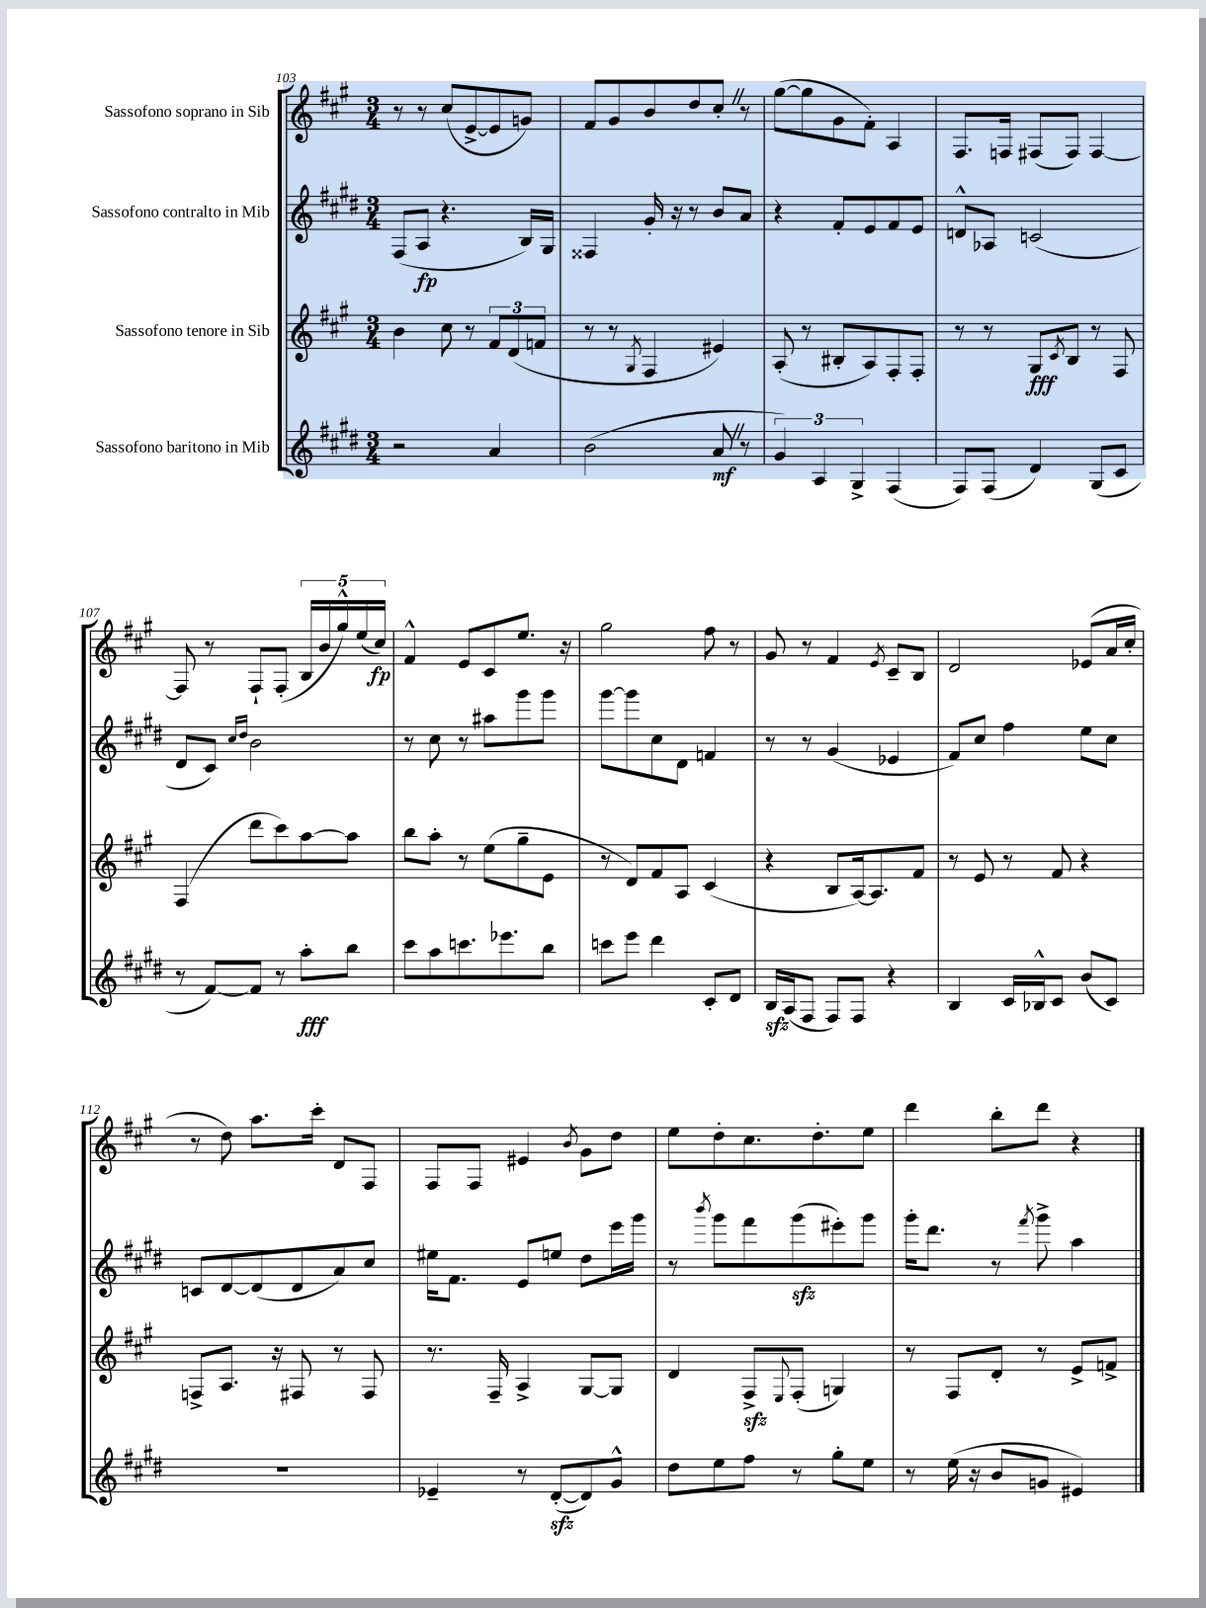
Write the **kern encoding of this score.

**kern	**kern	**kern	**kern
*staff4	*staff3	*staff2	*staff1
*clefG2	*clefG2	*clefG2	*clefG2
*k[f#c#g#d#]	*k[f#c#g#]	*k[f#c#g#d#]	*k[f#c#g#]
*M3/4	*M3/4	*M3/4	*M3/4
2r	4b\	(8F#/L	8r
.	.	8A/J	8r
.	8cc#\	4.r	(8cc#/L
.	8r	.	[8e^/
4a/	12f#/L	.	8e/]
.	(12d/	.	.
.	.	16B/LL)	8g/J)
.	12f/J	.	.
.	.	16G#/JJ	.
=	=	=	=
(2b\	8r	4F##/	8f#/L
.	8r	.	8g#/
.	8qG#/	.	.
.	4F#/	16g#'/	8b/
.	.	16r	.
.	.	8r	8dd/
8a/	4e#/)	8b/L	8cc#'/J
8r	.	8a/J	8r
=	=	=	=
6g#/)	(8A'/	4r	([8gg#\L
.	8r	.	8gg#\]
6A/	.	.	.
.	8B#'/L	8f#'/L	8g#\
6G#^/	.	.	.
.	8A/)	8e/	8f#'\J)
(4F#/	8F#'/	8f#/	4A/
.	8F#'/J	8e/J	.
=	=	=	=
8F#/L)	8r	8d^^/L	8.F#/L
(8F#/J	8r	8A-/J	.
.	.	.	16F/Jk
4d#/)	8G#/L	(2c/	(8F#/L
.	8qc#/	.	.
.	8B/J	.	8F#/J)
(8G#/L	8r	.	[4F#/
8c#/J	8F#/	.	.
=	=	=	=
8r	(4F#/	8d#/L	8F#/]
[8f#/L)	.	8c#/J)	8r
.	.	16qqcc#/LL	.
.	.	16qqdd#/JJ	.
8f#/]J	8ddd\L	2b\	8F#`/L
8r	8ccc#\)	.	(8F#'/J
8aa'\L	[8aa\	.	20B/LL
.	.	.	20b/
.	.	.	20gg#^^/)
8bb\J	8aa\]J	.	.
.	.	.	(20ee/
.	.	.	20cc#/JJ)
=	=	=	=
8ccc#\L	8bb\L	8r	4f#^^/
8aa\	8aa'\J	8cc#\	.
8.ccc\	8r	8r	8e/L
.	(8ee\L	8aa#\L	8c#/
8.eee-\	.	.	.
.	8gg#~\	8ggg#\	8.ee/J
8bb\J	8e\J	8ggg#\J	.
.	.	.	16r
=	=	=	=
8ccc\L	8r	[8ggg#\L	2gg#\
8eee\J	8d/L)	8ggg#\]	.
4ddd#\	8f#/	8cc#\	.
.	8A/J	8d#\J	.
8c#'/L	(4c#/	4f/	8ff#\
8d#/J	.	.	8r
=	=	=	=
16B/LL	4r	8r	8g#/
(16A/J	.	.	.
8F#/J	.	8r	8r
8F#/L)	8B/L	(4g#/	4f#/
8F#/J	[16A/k)	.	.
.	8.A/]	.	.
.	.	.	8qe/
4r	.	4e-/	8c#~/L
.	8f#/J	.	8B/J
=	=	=	=
4B/	8r	8f#/L)	2d/
.	8e/	8cc#/J	.
16c#/LL	8r	4ff#\	.
16B-^^/J	.	.	.
8c#/J	8f#/	.	.
(8b/L	4r	8ee\L	(8e-/L
8c#/J)	.	8cc#\J	16a/L
.	.	.	16cc#'/JJ
=	=	=	=
2.r	8F^/L	8c/L	8r
.	8.A/J	[8d#/	8dd\)
.	.	(8d#/]	8.aa\L
.	16r	.	.
.	8F#/	8d#/	.
.	.	.	16ccc#'\Jk
.	8r	8a/)	8d/L
.	8F#/	8cc#/J	8F#/J
=	=	=	=
4e-~/	8.r	16ee#\LK	8F#/L
.	.	8.f#\J	.
.	.	.	8F#/J
.	16F#~/	.	.
8r	4A^/	8e/L	4e#/
([8d#'/L	.	8ee/J	.
.	.	.	8qb/
8d#/])	[8G#/L	8dd#\L	8g#\L
8g#^^/J	8G#/]J	16eee\L	8dd\J
.	.	16ggg#\JJ	.
=	=	=	=
8dd#\L	4d/	8r	8ee\L
.	.	8qbbb/	.
8ee\	.	8ggg#\L	8dd'\
8ff#\J	8F#^/L	8fff#\	8.cc#\
.	8qqE/	.	.
8r	(8F#'/J	(8ggg#\	.
.	.	.	8.dd'\
8gg#'\L	4G/)	8eee#'\)	.
8ee\J	.	8ggg#\J	8ee\J
=	=	=	=
8r	8r	16ggg#'\LK	4ddd\
.	.	8.ddd#\J	.
(16ee\	8F#/L	.	.
16r	.	.	.
8b/L	8d'/J	8r	8bb'\L
.	.	8qfff#/	.
8g/J	8r	8ggg#^\	8ddd\J
4e#/)	8e^/L	4aa\	4r
.	8f^/J	.	.
==	==	==	==
*-	*-	*-	*-
